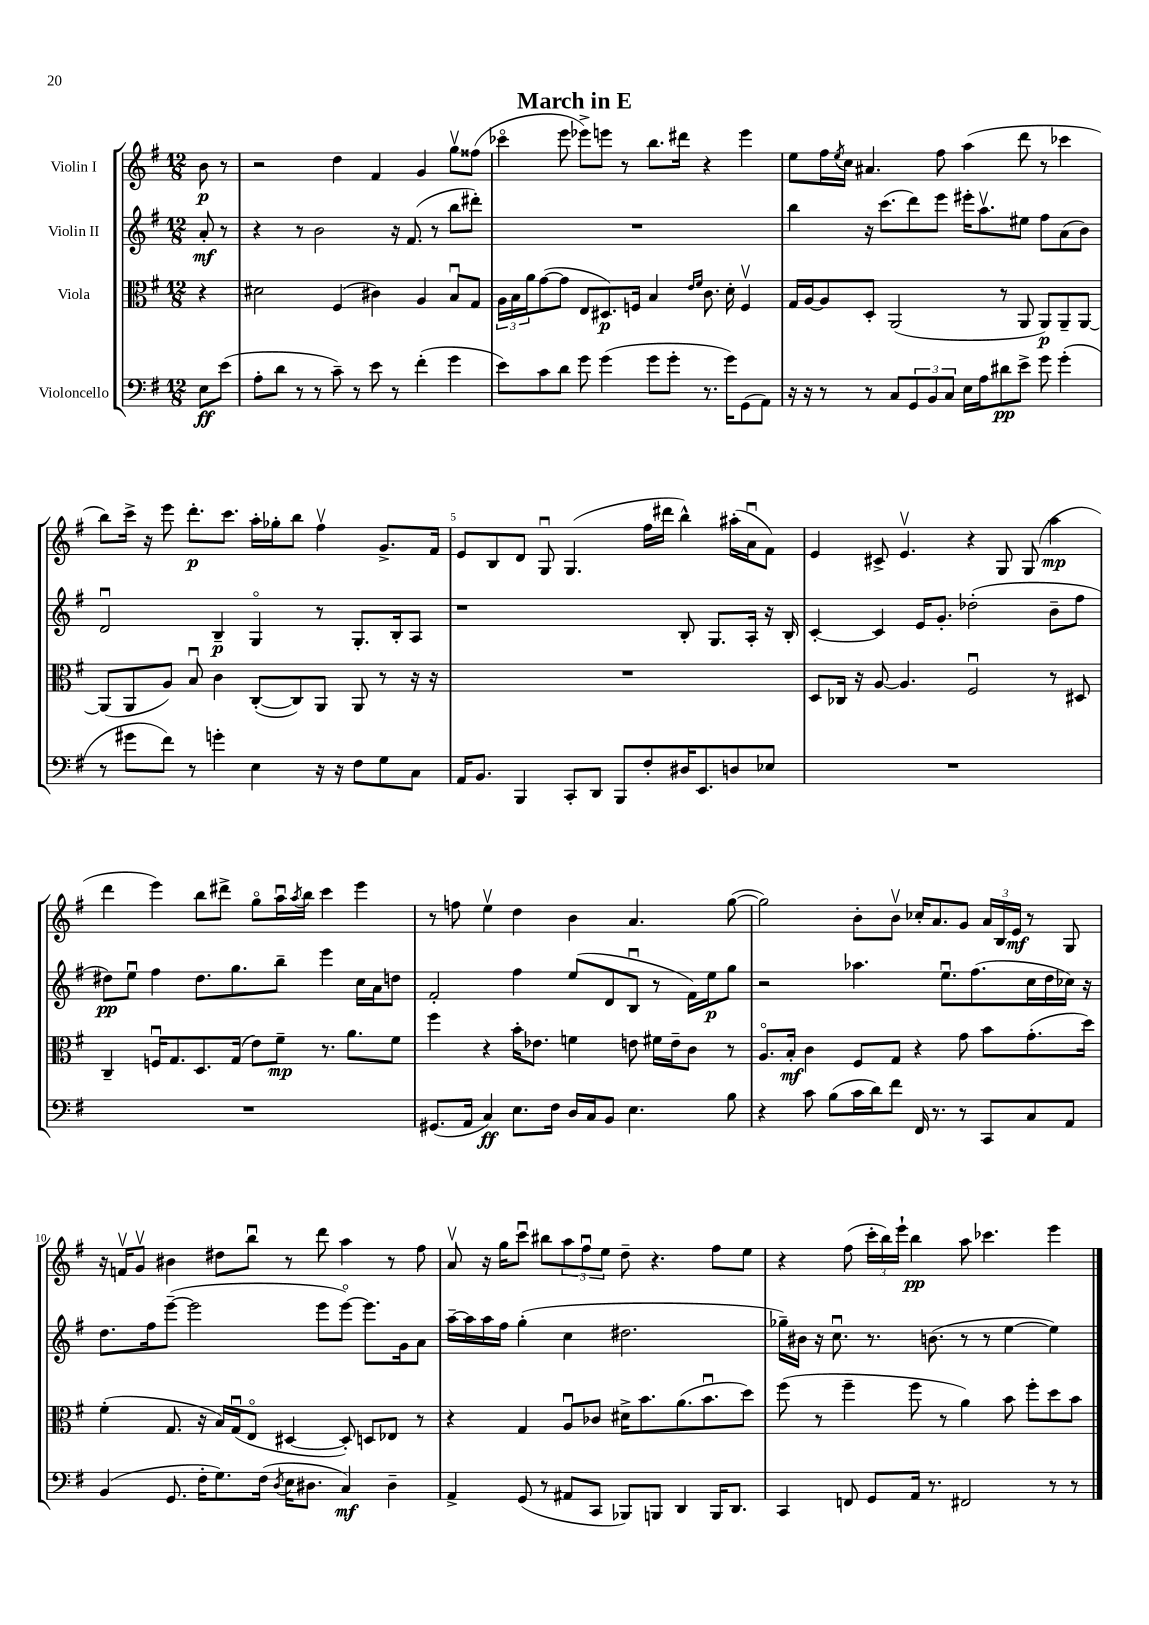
\header { title = "March in E" }
<<
\new StaffGroup <<
\new Staff = "s0" \with { instrumentName = "Violin I" } {
    \clef treble \key g \major \numericTimeSignature \time 12/8 \partial 4
    b'8\p r8 |
    r2 d''4 fis'4 g'4 g''8\upbow fisis''8( |
    ces'''4\flageolet e'''8 ees'''8->) e'''8 r8 b''8. dis'''16 r4 e'''4 |
    e''8 fis''16 \acciaccatura { e''8 } c''16 ais'4. fis''8 a''4( d'''8 r8 ces'''4 |
    b''8) c'''16-> r16 e'''8 d'''8.-.\p c'''8. a''16-. ges''16-. b''8 fis''4\upbow g'8.-> fis'16 |
    e'8 b8 d'8 g8\downbow g4.( fis''16 dis'''16 b''4-^) ais''16-.( a'16\downbow fis'8) |
    e'4 cis'8-> e'4.\upbow r4 g8 g8( a''4\mp |
    d'''4 e'''4) b''8 dis'''8-> g''8\flageolet a''16\downbow \acciaccatura { a''8 } b''16 c'''4 e'''4 |
    r8 f''8 e''4\upbow d''4 b'4 a'4. g''8~( |
    g''2) b'8-. b'8\upbow ces''16-. a'8. g'8 \tuplet 3/2 { a'16 b16 e'16\mf } r8 g8 |
    r16 f'16\upbow g'8\upbow bis'4 dis''8 b''8\downbow r8 d'''8 a''4 r8 fis''8 |
    a'8\upbow r16 g''16 c'''8\downbow bis''8 \tuplet 3/2 { a''8 fis''8\downbow e''8 } d''8-- r4. fis''8 e''8 |
    r4 fis''8( \tuplet 3/2 { c'''16-. b''16) e'''16-! } b''4\pp a''8 ces'''4. e'''4 \bar "|." |
}
\new Staff = "s1" \with { instrumentName = "Violin II" } {
    \clef treble \key g \major \numericTimeSignature \time 12/8 \partial 4
    a'8-.\mf r8 |
    r4 r8 b'2 r16 fis'8.( r8 b''8 dis'''8-.) |
    R1. |
    b''4 r16 c'''8.( d'''8) e'''8 eis'''16-. a''8.\upbow eis''8 fis''8 a'8( b'8) |
    d'2\downbow b4--\p g4\flageolet r8 g8.-. b16-. a8 |
    r1 b8-. g8. a16-. r16 b16-. |
    c'4~-. c'4 e'16 g'8.-. des''2-.( b'8-- fis''8 |
    dis''8\pp) e''8\downbow fis''4 dis''8. g''8. b''8-- e'''4 c''16 a'16 d''8 |
    fis'2-. fis''4 e''8( d'8 b8\downbow r8 fis'16) e''16\p g''8 |
    r2 aes''4. e''8.\downbow fis''8.( c''16 d''16 ces''16) r16 |
    d''8. fis''16 e'''8~--( e'''2 e'''8 e'''8~\flageolet) e'''8. g'16 a'8 |
    a''16~-- a''16 a''16 fis''16 g''4-.( c''4 dis''2. |
    ges''16--) bis'16 r16 c''8.\downbow r8. b'8.( r8 r8 e''4~ e''4) \bar "|." |
}
\new Staff = "s2" \with { instrumentName = "Viola" } {
    \clef alto \key g \major \numericTimeSignature \time 12/8 \partial 4
    r4 |
    dis'2 fis4( cis'4) a4 b8\downbow g8 |
    \tuplet 3/2 { a16 b16 a'16 } g'8~( g'8 e8 dis8.\p) f16 b4 \grace { e'16 fis'16 } c'8. d'16-. f4\upbow |
    g16 a16~ a8 d8-. a,2( r8 a,8 a,8\p) a,8-- a,8~ |
    a,8( a,8 a8) b8\downbow c'4 c8~-.( c8) a,8 a,8 r8 r16 r16 |
    R1. |
    d8 ces16 r16 a8~ a4. fis2\downbow r8 dis8 |
    c4-- f16\downbow g8. d8. g16( e'8) fis'8--\mp r8. a'8. fis'8 |
    fis''4 r4 b'16-. ees'8. f'4 e'8 fis'16 e'16-- c'8 r8 |
    a8.\flageolet b16-.\mf c'4 fis8 g8 r4 g'8 b'8 g'8.-.( d''16) |
    fis'4-.( g8. r16 b16) g16\downbow( e8\flageolet dis4~ dis8-.) d8 ees8 r8 |
    r4 g4 a8\downbow ces'8 dis'16-> b'8. a'8.( b'8.\downbow d''8) |
    fis''8( r8 fis''4-- fis''8 r8 a'4) b'8 fis''8-. d''8 b'8 \bar "|." |
}
\new Staff = "s3" \with { instrumentName = "Violoncello" } {
    \clef bass \key g \major \numericTimeSignature \time 12/8 \partial 4
    e8\ff e'8( |
    a8-. d'8 r8 r8 c'8--) r8 e'8 r8 fis'4-.( g'4 |
    e'8) c'8 d'8 g'8 g'4( g'8 g'8-. r8. g'16) g,8( a,8) |
    r16 r16 r8 r8 c8 \tuplet 3/2 { g,8 b,8 c8 } e16 a16 dis'8\pp e'8-> g'8 g'4-.( |
    r8 gis'8 fis'8) r8 g'4-. e4 r16 r16 fis8 g8 c8 |
    a,16 b,8. b,,4 c,8-. d,8 b,,8 fis8-. dis16 e,8. d8 ees8 |
    R1. |
    R1. |
    gis,8.( a,16 c4\ff) e8. fis16 d16 c16 b,8 e4. b8 |
    r4 c'8 b8( c'16 d'16) fis'8 fis,16 r8. r8 c,8 c8 a,8 |
    b,4( g,8. fis16-. g8.) fis16( \acciaccatura { d8 } e16 dis8. c4\mf) dis4-- |
    a,4-> g,8( r8 ais,8 c,8 bes,,8) b,,8 d,4 b,,16 d,8. |
    c,4 f,8 g,8 a,16 r8. fis,2 r8 r8 \bar "|." |
}
>>
>>
\layout { \context { \Score \override BarNumber.break-visibility = ##(#f #t #t) barNumberVisibility = #(every-nth-bar-number-visible 5) } }
